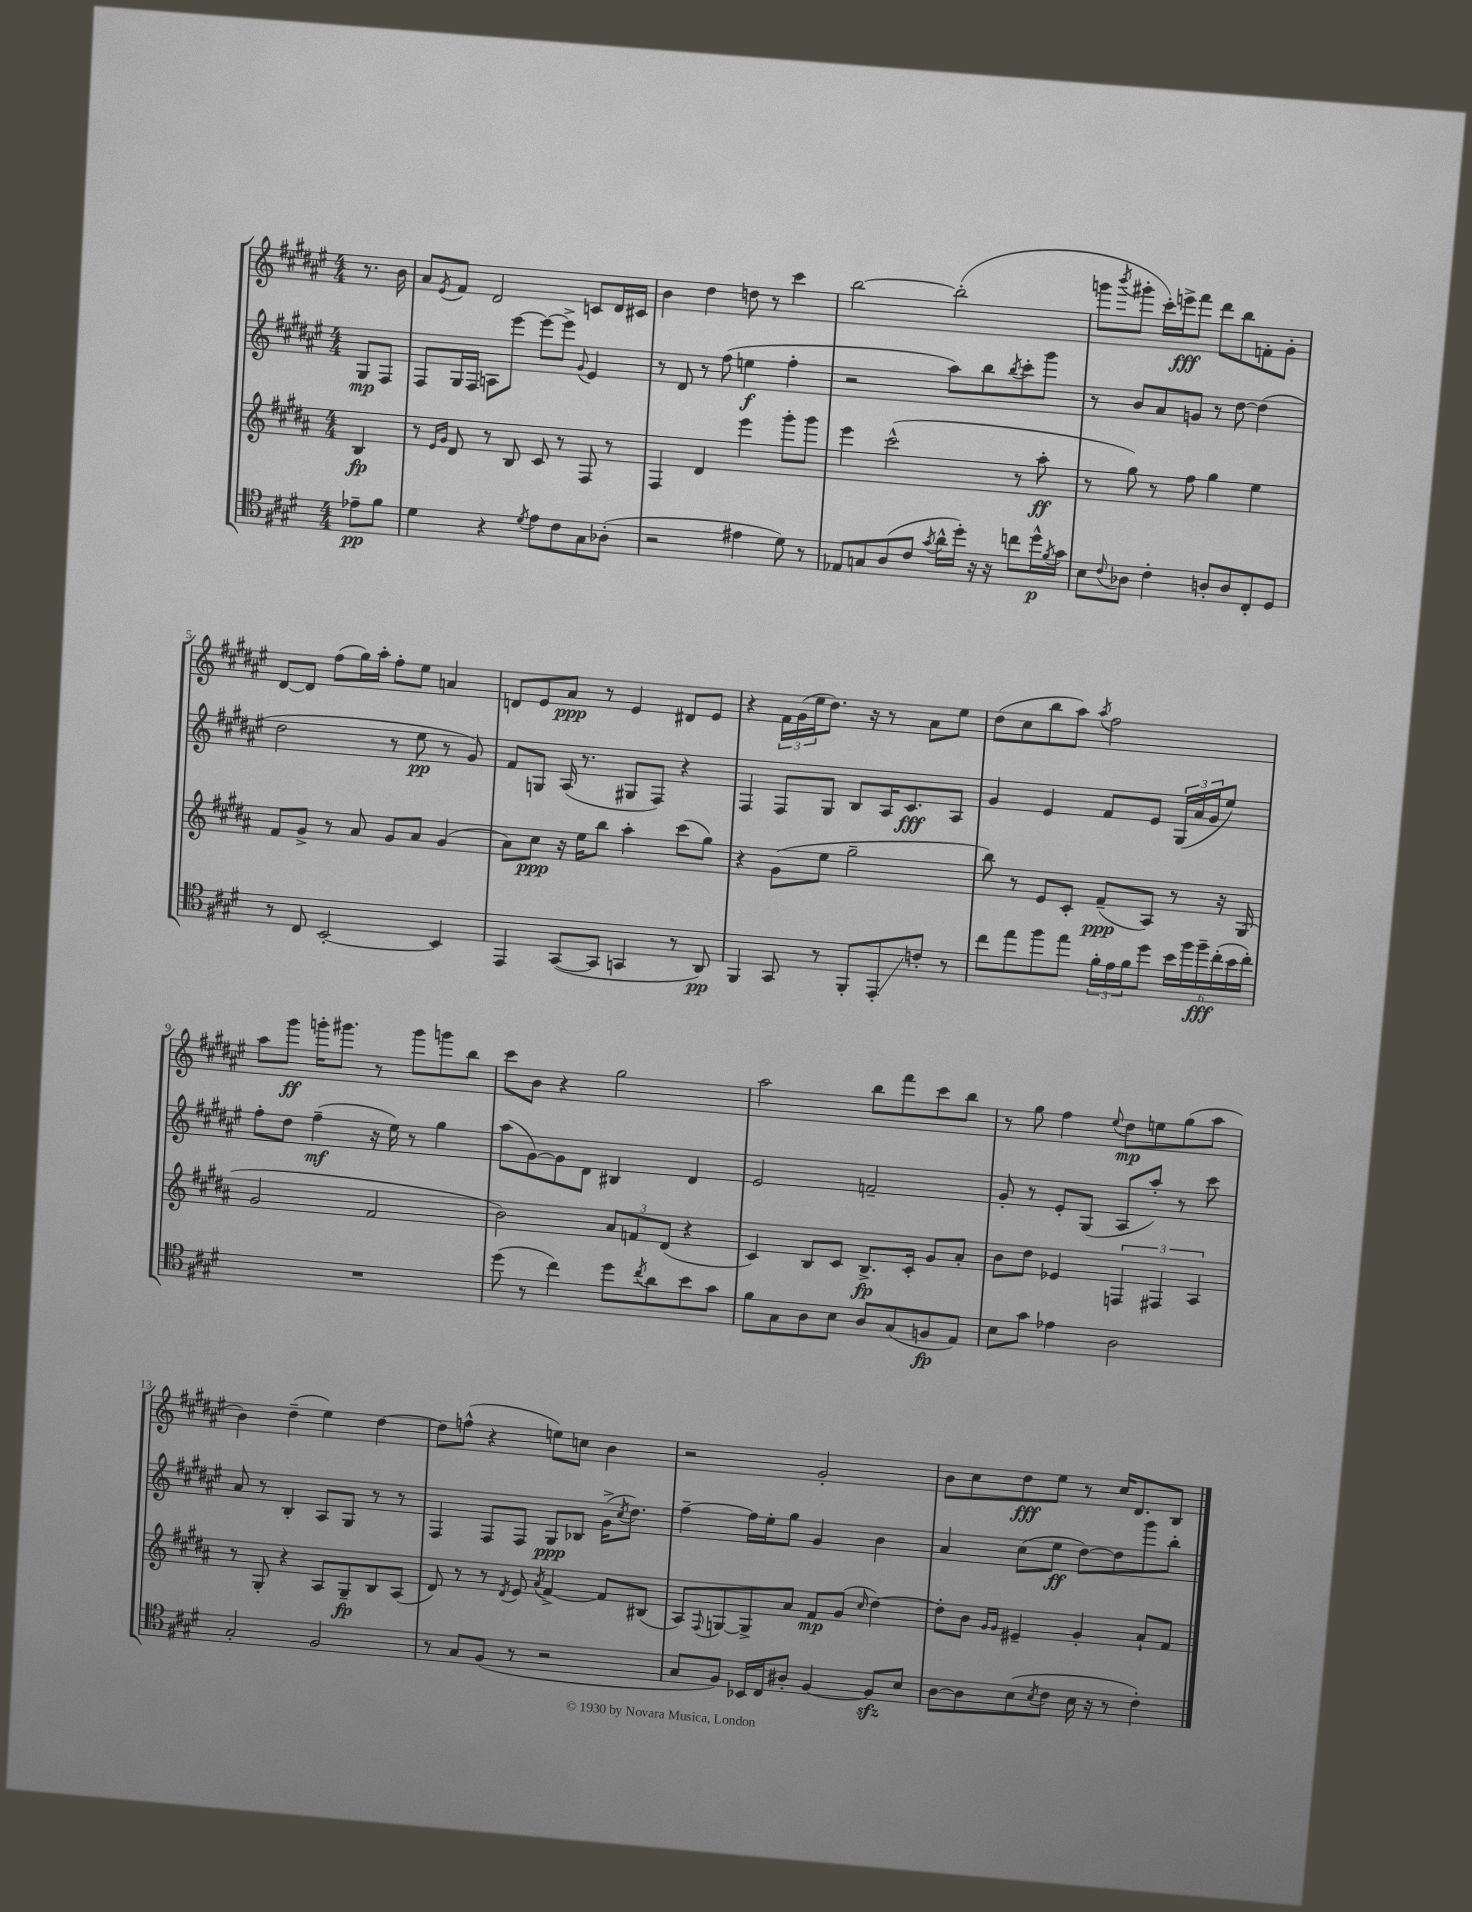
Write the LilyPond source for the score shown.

<<
\new StaffGroup <<
\new Staff = "s0" {
    \clef treble \key fis \major \numericTimeSignature \time 4/4 \partial 4
    r8. b'16 |
    ais'8 \acciaccatura { eis'8 } fis'8 dis'2 c'8 dis'16 cis'16 |
    b'4 dis''4 d''8 r8 cis'''4 |
    b''2~ b''2-.( |
    g'''8 \acciaccatura { b'''8 } gis'''8-. cis'''16-.) e'''16->\fff fis'''8 dis'''8 b''8 f'8-. gis'8-. |
    dis'8~ dis'8 fis''8( gis''16) ais''16-. fis''8-. eis''8 a'4 |
    d'8 eis'8 ais'8\ppp r8 eis'4 dis'8 eis'8 |
    r4 \tuplet 3/2 { fis'16 gis'16( eis''16 } dis''8.) r16 r8 ais'8 eis''8 |
    dis''8( cis''8 b''8 ais''8) \acciaccatura { ais''8 } fis''2 |
    ais''8 gis'''8\ff g'''16-. gis'''8. r8 gis'''8 g'''8 b''8 |
    cis'''8 b'8 r4 gis''2 |
    ais''2 b''8 fis'''8 cis'''8 b''8 |
    r8 gis''8 fis''4 \appoggiatura { eis''8 } dis''8\mp e''8 gis''8( ais''8 |
    b'4) dis''4--( eis''4) dis''4~ |
    dis''8 f''8-^( r4 e''8) c''8 b'4 |
    r2 gis'2-. |
    b'8 cis''8 dis''8\fff eis''8 r8 cis''16 dis'8. b8 \bar "|." |
}
\new Staff = "s1" {
    \clef treble \key fis \major \numericTimeSignature \time 4/4 \partial 4
    gis8\mp fis8 |
    fis8 gis16 fis16 a8 eis'''8~ eis'''8~ eis'''8-> \appoggiatura { gis'8 } eis'4 |
    r8 dis'8 r8 fis''8( e''4\f fis''4-. |
    r2 ais''8) b''8 \acciaccatura { b''8 } cis'''8-. gis'''8 |
    r8 b'8 ais'8 g'8 r8 dis''8~ dis''4( |
    dis''2 r8 eis''8\pp r8 gis'8) |
    fis'8 g8 ais16( r8. gis8 fis8) r4 |
    fis4 fis8 gis8 b8 ais16 cis'8.\fff ais8 |
    gis'4 eis'4 fis'8 eis'8 \tuplet 3/2 { gis16( ais'16 gis'16 } eis''8) |
    fis''8-. dis''8 fis''4--\mf( r16 eis''16) r8 gis''4 |
    ais''8( gis'8~) gis'8 dis'8 bis4 dis'4 |
    eis'2 f'2-- |
    gis'8-. r8 eis'8-. gis8( ais8 ais''8-.) r8 cis'''8 |
    ais'8 r8 b4-. ais8 gis8 r8 r8 |
    fis4 fis8 fis8 gis8\ppp bes8 gis'16->( \acciaccatura { cis''8 } dis''8.) |
    fis''4~-- fis''16 eis''16-. gis''8 gis'4 b'4 |
    ais'4 cis''8( eis''8\ff dis''8~) dis''8 gis'''8 b''8-. \bar "|." |
}
\new Staff = "s2" {
    \clef treble \key b \major \numericTimeSignature \time 4/4 \partial 4
    b4\fp |
    r8 \grace { e'16 gis'16 } dis'8 r8 b8 cis'8 r8 fis8 r8 |
    fis4 dis'4 e'''4 gis'''8-. gis'''8 |
    e'''4 cis'''2-^( r8 ais''8-.\ff |
    r8 gis''8) r8 fis''8 gis''4 e''4 |
    fis'8 gis'8-> r8 ais'8 gis'8 ais'8 gis'4( |
    ais'8) cis''8\ppp r16 e''16 b''8 ais''4-. cis'''8( gis''8) |
    r4 gis'8( e''8 gis''2-- |
    b''8) r8 e'8 cis'8-. fis'8--\ppp( ais8) r8 r16 gis16( |
    gis'2 fis'2 |
    b'2) \tuplet 3/2 { ais'8 f'8 dis'8( } r4 |
    cis'4) b8 cis'8 b8.->\fp cis'16-. gis'8 ais'8-. |
    b'8 dis''8 ees'4 \tuplet 3/2 { f4 fis4 ais4 } |
    r8 gis8-. r4 ais8 gis8--\fp b8 ais8( |
    dis'8) r8 r8 \acciaccatura { dis'8 } e'8 \acciaccatura { ais'8 } fis'4~-> fis'8 bis8( |
    ais8) \appoggiatura { fis8 } g8~ g8-> ais'8 fis'8\mp gis'8( \grace { cis''16 } dis''4~) |
    dis''8-. b'8 \grace { gis'16 gis'16 } eis'4-- gis'4-. ais'8-! fis'8 \bar "|." |
}
\new Staff = "s3" {
    \clef tenor \key e \major \numericTimeSignature \time 4/4 \partial 4
    ees'8--\pp fis'8 |
    dis'4 r4 \acciaccatura { dis'8 } e'8 cis'8 gis8 aes8-.( |
    r2 eis'4 dis'8) r8 |
    ees8 g8 a8( cis'8 \acciaccatura { gis'8 } a'16-^ dis''16-.) r16 r16 c''8 dis''16-^\p \acciaccatura { fis'8 } gis'16 |
    b8 \appoggiatura { cis'8 } aes8 cis'4-. a8-. a8 cis8-. dis8 |
    r8 cis8 b,2~-. b,4 |
    e,4 gis,8~( gis,8 g,4 r8 a,8\pp) |
    fis,4 gis,8 r8 fis,8-. e,8-.\glissando c'8-. r8 |
    cis''8 e''8 fis''8 e''8 \tuplet 3/2 { fis'16-. e'16 fis'16 } dis''8 \tuplet 6/4 { b'16 fis''16 fis''16--\fff cis''16-.( b'16 cis''16-.) } |
    R1 |
    dis''8( r8 cis''4) dis''8 \acciaccatura { cis''8 } a'8 b'8 gis'8 |
    fis'8 gis8 a8 b8 a8 gis8( f8\fp e8) |
    b8 gis'8 ees'4 a2 |
    gis2-. fis2 |
    r8 gis8 fis8( r8 r2 |
    gis8 fis8) bes,16 cis16 ais8-. fis4~ fis8\sfz b8 |
    a8~ a8 b8( \acciaccatura { b8 } cis'8 b16 r16 r8 cis'4-.) \bar "|." |
}
>>
>>
